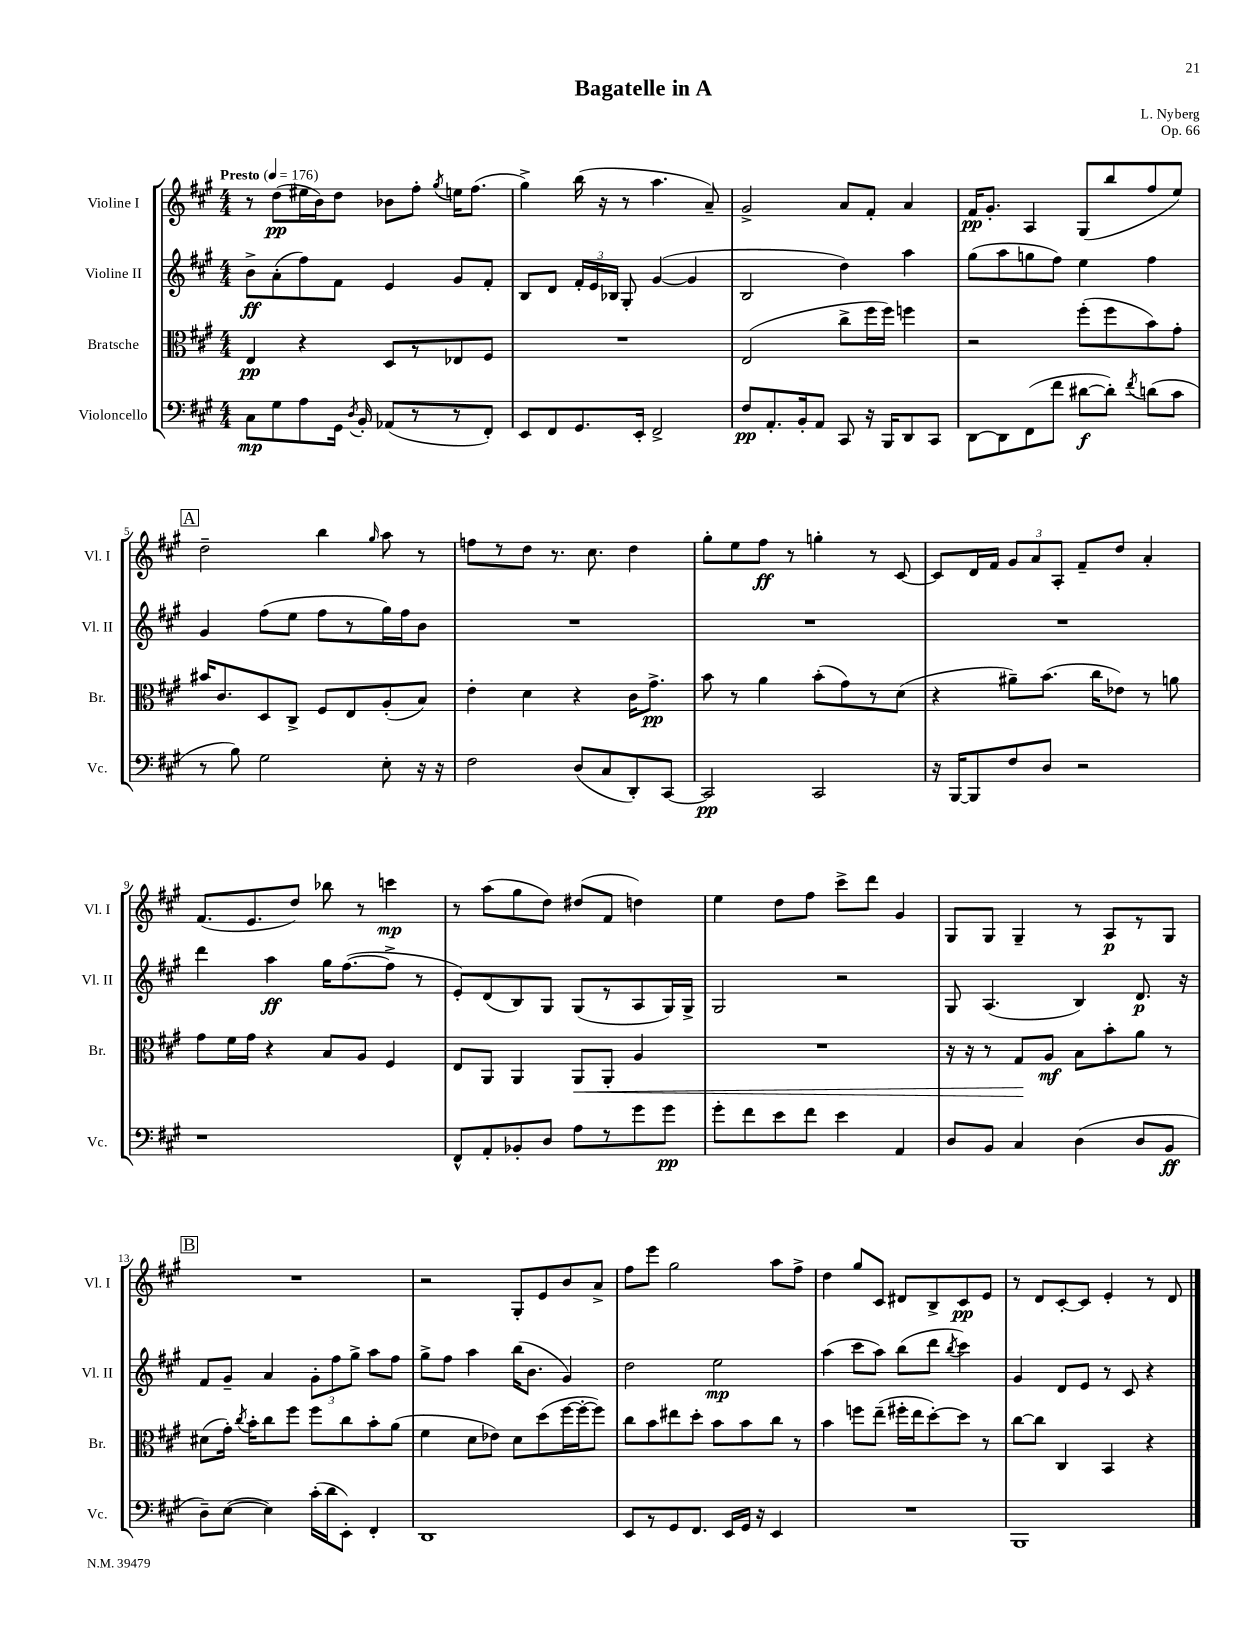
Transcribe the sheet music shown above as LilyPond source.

\header { title = "Bagatelle in A" composer = "L. Nyberg" opus = "Op. 66" }
<<
\new StaffGroup <<
\new Staff = "s0" \with { instrumentName = "Violine I" shortInstrumentName = "Vl. I" } {
    \clef treble \key a \major \numericTimeSignature \time 4/4 \tempo "Presto" 4 = 176
    \autoBeamOff r8 d''8[\pp( eis''16 b'16) d''8] bes'8[ fis''8]-. \acciaccatura { gis''8 } e''16[ fis''8.]( |
    gis''4->) b''16( r16 r8 a''4. a'8--) |
    gis'2-> a'8[ fis'8]-. a'4 |
    fis'16[\pp gis'8.]-. a4 gis8[( b''8 fis''8 e''8]) |
    \mark \markup { \box "A" } d''2-- b''4 \grace { gis''16 } a''8 r8 |
    f''8[ r8 d''8] r8. cis''8. d''4 |
    gis''8[-. e''8 fis''8]\ff r8 g''4-. r8 cis'8~ |
    cis'8[ d'16 fis'16] \tuplet 3/2 { gis'8[ a'8 a8]-. } fis'8[-- d''8] a'4-. |
    fis'8.[( e'8. d''8]) bes''8 r8 c'''4\mp |
    r8 a''8[( gis''8 d''8]) dis''8[( fis'8] d''4) |
    e''4 d''8[ fis''8] cis'''8[-> d'''8] gis'4 |
    gis8[ gis8] gis4-- r8 a8[\p r8 gis8] |
    \mark \markup { \box "B" } R1 |
    r2 gis8[-. e'8 b'8 a'8]-> |
    fis''8[ e'''8] gis''2 a''8[ fis''8]-> |
    d''4 gis''8[ cis'8] dis'8[ b8-> cis'8\pp e'8] |
    r8 d'8[ cis'8~-. cis'8] e'4-. r8 d'8 \bar "|." |
}
\new Staff = "s1" \with { instrumentName = "Violine II" shortInstrumentName = "Vl. II" } {
    \clef treble \key a \major \numericTimeSignature \time 4/4
    \autoBeamOff b'8[->\ff a'8-.( fis''8) fis'8] e'4 gis'8[ fis'8]-. |
    b8[ d'8] \tuplet 3/2 { fis'16[-. e'16 bes16] } gis8-. gis'4~( gis'4 |
    b2 d''4) a''4 |
    gis''8[( a''8 g''8 fis''8]) e''4 fis''4 |
    \mark \markup { \box "A" } gis'4 fis''8[( e''8] fis''8[ r8 gis''16) fis''16 b'8] |
    R1 |
    R1 |
    R1 |
    d'''4 a''4\ff gis''16[ fis''8.~( fis''8]-> r8 |
    e'8[-.) d'8( b8) gis8] gis8[( r8 a8 gis16) gis16]-> |
    gis2 r2 |
    gis8 a4.( b4) d'8.\p r16 |
    \mark \markup { \box "B" } fis'8[ gis'8]-- a'4 \tuplet 3/2 { gis'8[-. fis''8 gis''8]-> } a''8[ fis''8] |
    gis''8[-> fis''8] a''4 b''16[( b'8.] gis'4) |
    d''2 e''2\mp |
    a''4( cis'''8[ a''8]) b''8[( d'''8] \acciaccatura { b''8 } cis'''4) |
    gis'4 d'8[ e'8] r8 cis'8 r4 \bar "|." |
}
\new Staff = "s2" \with { instrumentName = "Bratsche" shortInstrumentName = "Br." } {
    \clef alto \key a \major \numericTimeSignature \time 4/4
    \autoBeamOff e4\pp r4 d8[ r8 ees8 fis8] |
    R1 |
    e2( cis''8[-> fis''16 fis''16]) f''4 |
    r2 fis''8[-.( fis''8 b'8) gis'8]-. |
    \mark \markup { \box "A" } bis'16[ cis'8. d8 cis8]-> fis8[ e8 a8-.( b8]) |
    e'4-. d'4 r4 cis'16[ gis'8.]->\pp |
    b'8 r8 a'4 b'8[-.( gis'8) r8 d'8]( |
    r4 ais'8[--) b'8.]( cis''16[ ees'8]) r8 a'8 |
    gis'8[ fis'16 gis'16] r4 b8[ a8] fis4 |
    e8[ a,8] a,4 a,8[\< a,8]-. a4 |
    R1 |
    r16 r16 r8 gis8[\! a8]\mf b8[ b'8-. a'8] r8 |
    \mark \markup { \box "B" } dis'8[( gis'16]-.) \acciaccatura { cis''8 } b'16[-. cis''8 fis''8] fis''8[ cis''8 b'8-. a'8]( |
    fis'4 d'8[ ees'8]) d'8[ d''8( fis''16~ fis''16~-. fis''8]) |
    cis''8[ b'8 eis''8 d''8]-. b'8[ b'8 cis''8] r8 |
    b'4 f''8[ e''8]--( fis''16[-. e''16 d''8~-.) d''8] r8 |
    cis''8[~ cis''8] cis4 b,4 r4 \bar "|." |
}
\new Staff = "s3" \with { instrumentName = "Violoncello" shortInstrumentName = "Vc." } {
    \clef bass \key a \major \numericTimeSignature \time 4/4
    \autoBeamOff cis8[\mp gis8 a8 gis,16] \acciaccatura { d8 } b,16-. aes,8[( r8 r8 fis,8]-.) |
    e,8[ fis,8 gis,8. e,16]-. fis,2-> |
    fis8[\pp a,8.-. b,16-. a,8] cis,8 r16 b,,16[ d,8 cis,8] |
    d,8[~ d,8 fis,8( fis'8] dis'8[~\f dis'8]-.) \acciaccatura { fis'8 } d'8[( cis'8] |
    \mark \markup { \box "A" } r8 b8) gis2 e8-. r16 r16 |
    fis2 d8[( cis8 d,8-.) cis,8]~ |
    cis,2\pp cis,2 |
    r16 b,,16[~ b,,8 fis8 d8] r2 |
    r1 |
    fis,8[-^ a,8-. bes,8-. d8] a8[ r8 gis'8 gis'8]\pp |
    gis'8[-. fis'8 e'8 fis'8] e'4 a,4 |
    d8[ b,8] cis4 d4( d8[ b,8]\ff |
    \mark \markup { \box "B" } d8[--) e8]~( e4) cis'16[-.( d'16 e,8]-.) fis,4-. |
    d,1 |
    e,8[ r8 gis,8 fis,8.] e,16[ gis,16] r16 e,4 |
    R1 |
    b,,1 \bar "|." |
}
>>
>>
